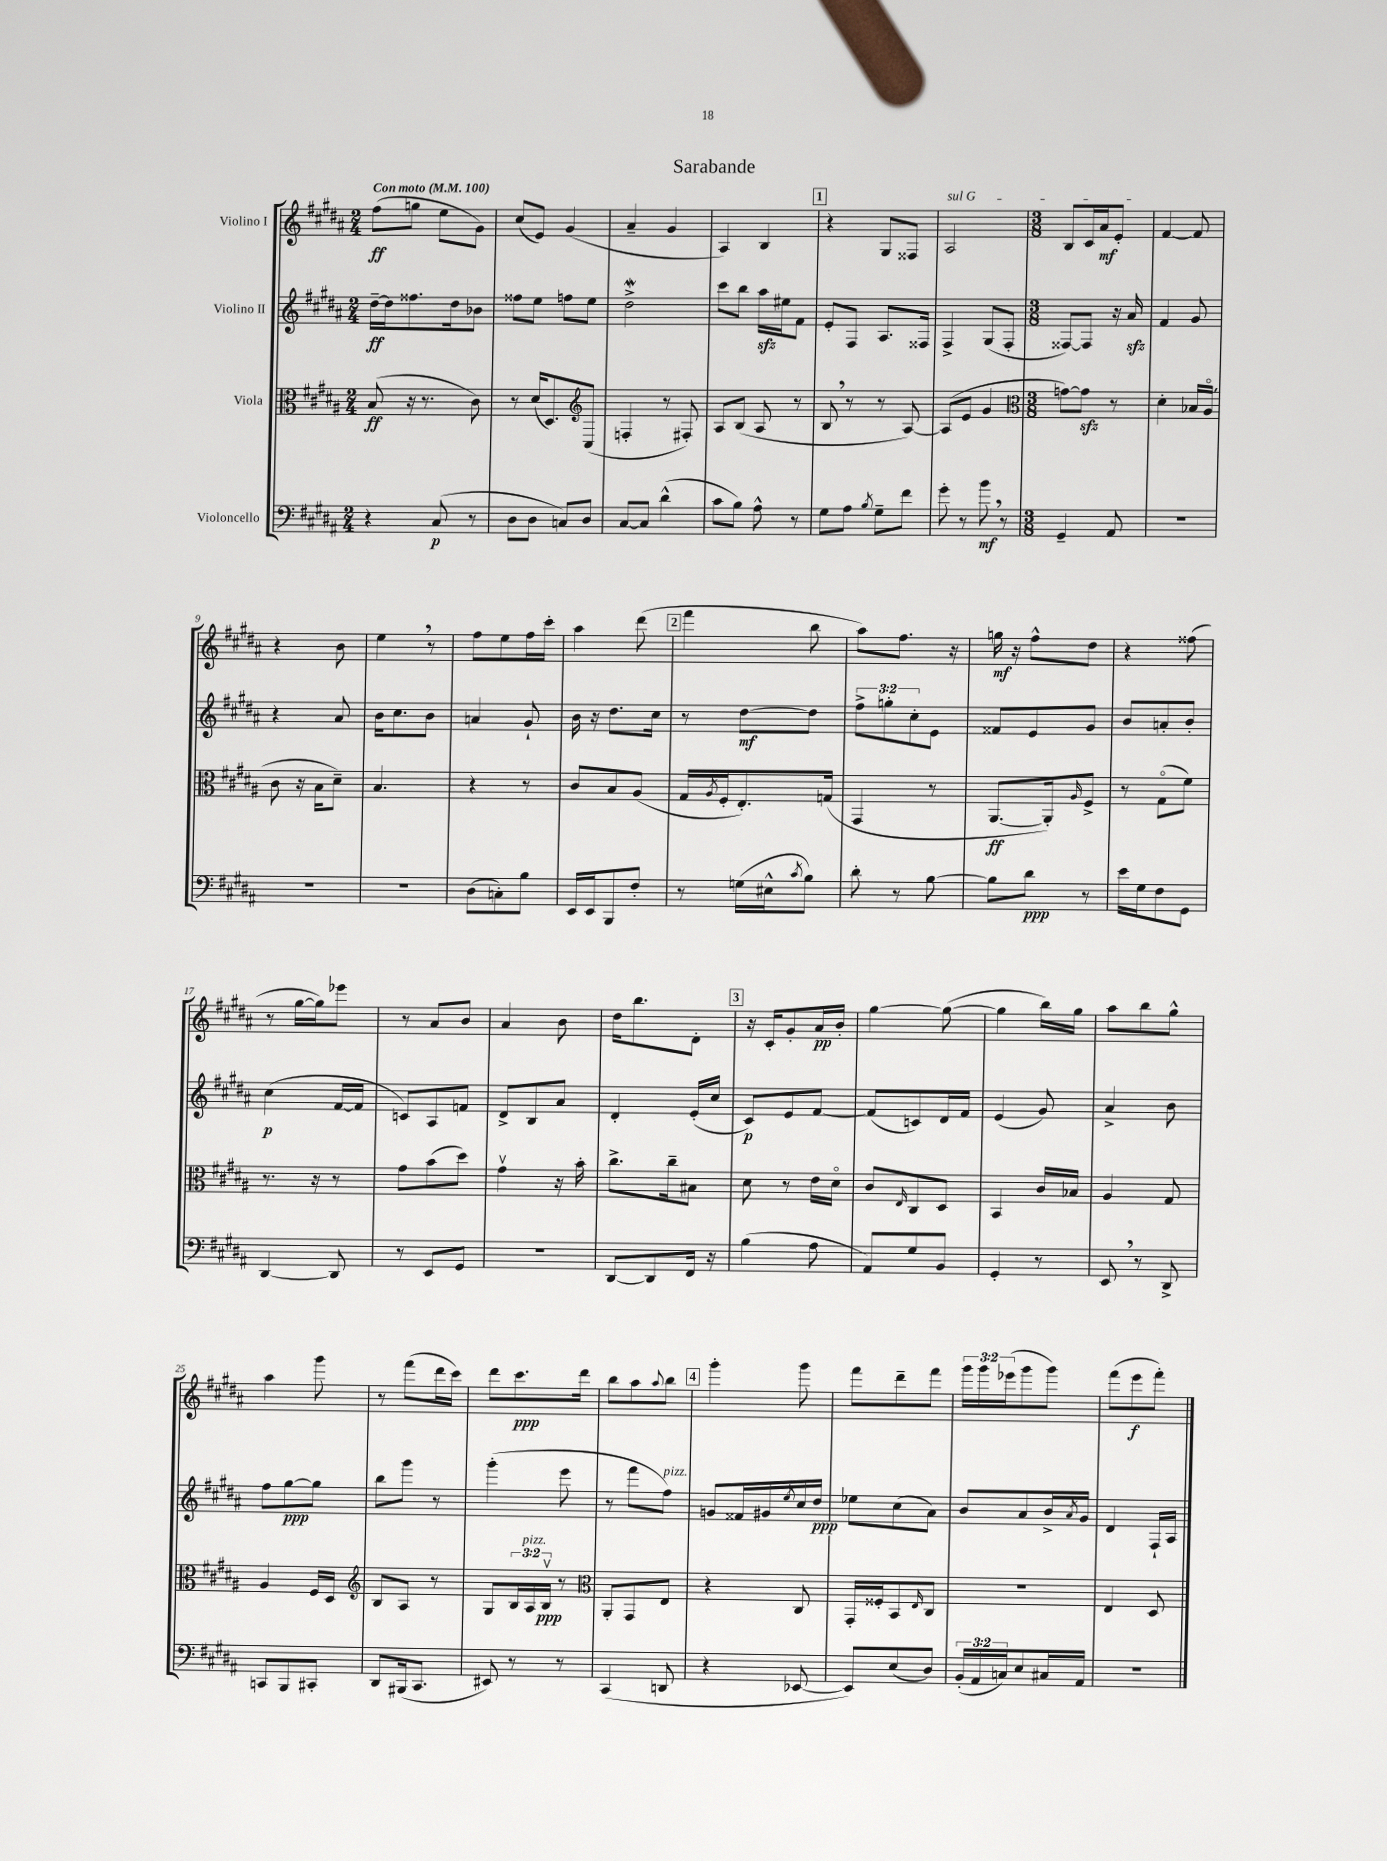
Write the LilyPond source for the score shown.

\header { title = "Sarabande" }
<<
\new StaffGroup <<
\new Staff = "s0" \with { instrumentName = "Violino I" } {
    \clef treble \key b \major \numericTimeSignature \time 2/4 \override Staff.TupletNumber.text = #tuplet-number::calc-fraction-text \tempo "Con moto" 4 = 100
    fis''8\ff( g''8 e''8 gis'8) |
    cis''8( e'8) gis'4( |
    ais'4-- gis'4 |
    ais4) b4 |
    \mark \markup { \box "1" } r4 gis8 fisis8 |
    \once \override TextSpanner.bound-details.left.text = \markup { \italic "sul G" } ais2\startTextSpan |
    \numericTimeSignature \time 3/8 b8 cis'16 ais'16\mf e'8-.\stopTextSpan |
    fis'4~ fis'8 |
    r4 b'8 |
    e''4 \breathe r8 |
    fis''8 e''8 fis''16 cis'''16-. |
    ais''4 dis'''8( |
    \mark \markup { \box "2" } fis'''4 b''8 |
    ais''8) fis''8. r16 |
    g''16\mf r16 fis''8-^ dis''8 |
    r4 fisis''8( |
    r8 gis''16~ gis''16) ees'''8 |
    r8 ais'8 b'8 |
    ais'4 b'8 |
    dis''16 b''8. dis'8-. |
    \mark \markup { \box "3" } r16 cis'16-. gis'8-. ais'16\pp b'16-. |
    gis''4~ gis''8~( |
    gis''4 b''16) gis''16 |
    ais''8 b''8 gis''8-^ |
    ais''4 gis'''8 |
    r8 fis'''8( dis'''16 cis'''16) |
    dis'''8 cis'''8.\ppp dis'''16 |
    b''8 ais''8 \appoggiatura { ais''8 } b''8 |
    \mark \markup { \box "4" } gis'''4-. gis'''8 |
    fis'''8 dis'''8-- fis'''8 |
    \tuplet 3/2 { gis'''16 gis'''16 ees'''16( } gis'''8 gis'''8) |
    fis'''8( e'''8\f fis'''8-.) \bar "|." |
}
\new Staff = "s1" \with { instrumentName = "Violino II" } {
    \clef treble \key b \major \numericTimeSignature \time 2/4 \override Staff.TupletNumber.text = #tuplet-number::calc-fraction-text
    dis''16~--\ff dis''16 fisis''8. dis''16 bes'8 |
    fisis''8 e''8 f''8 e''8 |
    dis''2->\mordent |
    cis'''8 b''8 ais''16\sfz eis''16 fis'8 |
    \mark \markup { \box "1" } e'8-. fis8 ais8. fisis16 |
    fis4-> gis8( fis8-. |
    \numericTimeSignature \time 3/8 fisis8~) fisis8 r16 ais'16\sfz |
    fis'4 gis'8 |
    r4 ais'8 |
    b'16 cis''8. b'8 |
    a'4 gis'8-! |
    b'16 r16 dis''8. cis''16 |
    \mark \markup { \box "2" } r8 dis''8~\mf dis''8 |
    \tuplet 3/2 { fis''8-> g''8-. cis''8-. } e'8 |
    fisis'8 e'8 gis'8 |
    b'8 a'8-. b'8-. |
    cis''4\p( fis'16~ fis'16 |
    c'8) ais8 f'8 |
    dis'8-> b8 ais'8 |
    dis'4-. e'16-.( cis''16 |
    \mark \markup { \box "3" } cis'8\p) e'8 fis'8~ |
    fis'8( c'8) dis'16 fis'16 |
    e'4( gis'8) |
    ais'4-> b'8 |
    fis''8 gis''8~\ppp gis''8 |
    b''8 gis'''8 r8 |
    gis'''4-.( e'''8 |
    r8 fis'''8 fis''8^\markup { \italic "pizz." }) |
    \mark \markup { \box "4" } g'8 fisis'16 gis'16 \acciaccatura { e''8 } cis''16 dis''16\ppp |
    ees''8 cis''8( ais'8) |
    b'8 ais'8 b'16-> \acciaccatura { ais'8 } gis'16 |
    dis'4 fis16-! ais16 \bar "|." |
}
\new Staff = "s2" \with { instrumentName = "Viola" } {
    \clef alto \key b \major \numericTimeSignature \time 2/4 \override Staff.TupletNumber.text = #tuplet-number::calc-fraction-text
    b8\ff( r16 r8. cis'8) |
    r8 dis'16( dis8.) cis8( |
    \clef treble f4-. r8 fis8-.) |
    ais8 b8( ais8 r8 |
    \mark \markup { \box "1" } b8 \breathe r8 r8 ais8~) |
    ais8( e'8 gis'4 |
    \numericTimeSignature \time 3/8 \clef alto g'8~) g'8\sfz r8 |
    dis'4-. bes16 ais16\flageolet( |
    cis'8 r16 b16 dis'8--) |
    b4. |
    r4 r8 |
    cis'8 b8 ais8( |
    \mark \markup { \box "2" } gis16 \acciaccatura { ais8 } fis16-. e8.-.) g16( |
    gis,4 r8 |
    ais,8.~\ff ais,16-.) \grace { ais16 } fis8-> |
    r8 gis8\flageolet( fis'8) |
    r8. r16 r8 |
    gis'8 b'8( dis''8) |
    gis'4\upbow r16 b'16-. |
    cis''8.-> cis''16-- bis8 |
    \mark \markup { \box "3" } dis'8 r8 e'16 dis'16\flageolet |
    cis'8 \grace { e16 } cis8 dis8 |
    b,4 cis'16 bes16 |
    ais4 gis8 |
    ais4 fis16 dis16 |
    \clef treble b8 ais8 r8 |
    gis8 \tuplet 3/2 { b16 ais16^\markup { \italic "pizz." } b16\upbow\ppp } r8 |
    \clef alto ais,8-. gis,8 e8 |
    \mark \markup { \box "4" } r4 cis8 |
    gis,16-. fisis16-. b,8 \grace { e16 } cis8 |
    R4. |
    e4 dis8 \bar "|." |
}
\new Staff = "s3" \with { instrumentName = "Violoncello" } {
    \clef bass \key b \major \numericTimeSignature \time 2/4 \override Staff.TupletNumber.text = #tuplet-number::calc-fraction-text
    r4 cis8\p( r8 |
    dis8 dis8 c8) dis8 |
    cis8~ cis8 dis'4-^( |
    cis'8 b8) ais8-^ r8 |
    \mark \markup { \box "1" } gis8 ais8 \acciaccatura { b8 } gis8-- fis'8 |
    gis'8-. r8 b'8\mf \breathe r8 |
    \numericTimeSignature \time 3/8 gis,4-- ais,8 |
    R4. |
    R4. |
    R4. |
    dis8( c8-.) b8 |
    e,16 e,16 b,,8 fis8-. |
    \mark \markup { \box "2" } r8 g16( eis16-^ \acciaccatura { cis'8 } b8) |
    dis'8-. r8 b8~ |
    b8 dis'8\ppp r8 |
    e'16 gis16 fis8 gis,8 |
    dis,4~ dis,8 |
    r8 e,8 gis,8 |
    R4. |
    dis,8~ dis,8 fis,16 r16 |
    \mark \markup { \box "3" } b4( ais8 |
    ais,8) gis8 b,8 |
    gis,4-. r8 |
    e,8 \breathe r8 dis,8-> |
    c,8 b,,8 cis,8-. |
    dis,8 bis,,16( cis,8. |
    eis,8) r8 r8 |
    cis,4( d,8 |
    \mark \markup { \box "4" } r4 ees,8~ |
    ees,8) e8( dis8) |
    \tuplet 3/2 { b,16-.( ais,16 c16) } e8 cis16 ais,16 |
    R4. \bar "|." |
}
>>
>>
